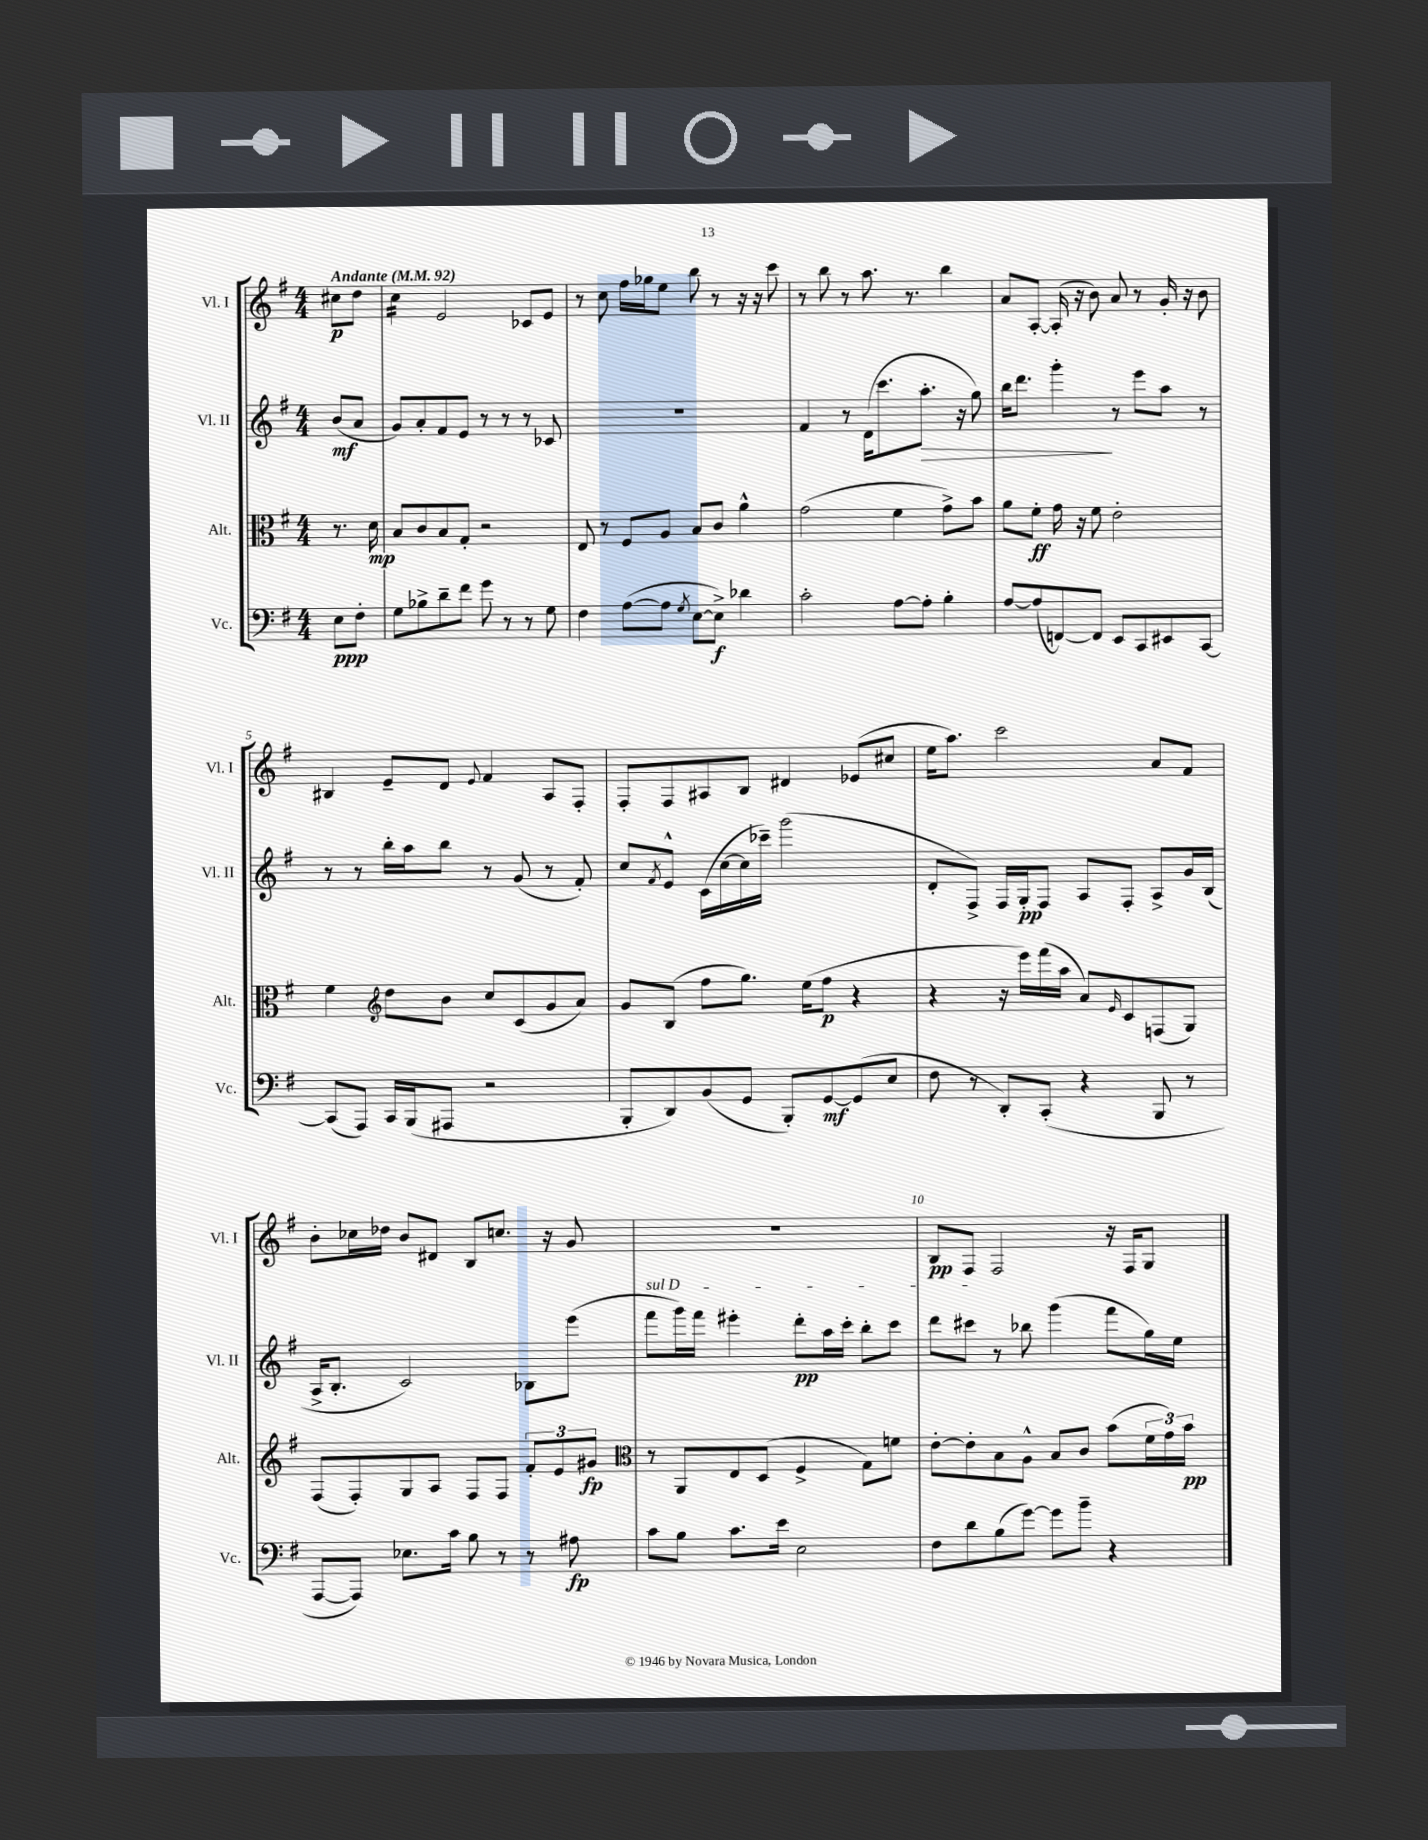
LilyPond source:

<<
\new StaffGroup <<
\new Staff = "s0" \with { instrumentName = "Vl. I" shortInstrumentName = "Vl. I" } {
    \clef treble \key g \major \numericTimeSignature \time 4/4 \partial 4 \tempo "Andante" 4 = 92
    cis''8\p d''8 |
    c''4:16 e'2 ces'8 e'8 |
    r8 c''8 fis''16 ges''16 e''8 b''8 r8 r16 r16 c'''8 |
    r8 b''8 r8 a''8. r8. b''4 |
    a'8 a8~-. a16-.( r16 b'8) a'8 r8 g'16-. r16 b'8 |
    bis4 e'8-- d'8 \appoggiatura { e'8 } fis'4 a8 fis8-. |
    fis8-. fis8 ais8 b8 dis'4 ees'8( cis''8 |
    e''16 a''8.) c'''2 a'8 fis'8 |
    b'8-. ces''16 des''16 b'8 dis'8 b8 c''8. r16 g'8 |
    R1 |
    b8\pp fis8 fis2 r16 fis16 g8 \bar "|." |
}
\new Staff = "s1" \with { instrumentName = "Vl. II" shortInstrumentName = "Vl. II" } {
    \clef treble \key g \major \numericTimeSignature \time 4/4 \partial 4
    b'8\mf( a'8 |
    g'8) a'8-. fis'8 e'8 r8 r8 r8 ces'8 |
    R1 |
    fis'4 r8 d'16( c'''8. a''8.-.\> r16 g''8) |
    b''16 d'''8. g'''4-.\! r8 e'''8 a''8 r8 |
    r8 r8 b''16-. a''16 b''8 r8 g'8( r8 fis'8-.) |
    c''8 \acciaccatura { fis'8 } e'8-^ c'16( c''16~ c''16 ces'''16--) g'''2( |
    d'8-. fis8->) fis16 g16-.\pp fis8 a8 fis8-. a8-> g'16 b16( |
    a16-> b8.-. c'2) bes8 e'''8( |
    \once \override TextSpanner.bound-details.left.text = \markup { \italic "sul D" } fis'''8\startTextSpan g'''16) fis'''16 eis'''4-. d'''8-.\pp a''16 c'''16-. b''8-. c'''8 |
    d'''8 cis'''8\stopTextSpan r8 bes''8 g'''4( fis'''8 g''16) e''16 \bar "|." |
}
\new Staff = "s2" \with { instrumentName = "Alt." shortInstrumentName = "Alt." } {
    \clef alto \key g \major \numericTimeSignature \time 4/4 \partial 4
    r8. d'16\mp |
    b8 c'8 b8 g8-. r2 |
    e8 r8 fis8 a8 b8 c'8 a'4-^ |
    g'2( fis'4 g'8->) b'8 |
    a'8 fis'8-.\ff g'16 r16 fis'8 e'2-. |
    fis'4 \clef treble d''8 b'8 c''8 c'8( g'8 a'8) |
    g'8 b8( fis''8 g''8.) e''16( fis''8\p r4 |
    r4 r16 e'''16) fis'''16( a''16 a'8) \grace { e'16 } c'8 f8( g8) |
    fis8( fis8-.) g8 a8 fis8 fis8 \tuplet 3/2 { fis'8-. e'8 gis'8\fp } |
    \clef alto r8 a,8 e8 d8( fis4-> g8) f'8 |
    e'8~-. e'8-. b8 a8-^ b8 c'8 b'8( \tuplet 3/2 { fis'16 g'16) b'16\pp } \bar "|." |
}
\new Staff = "s3" \with { instrumentName = "Vc." shortInstrumentName = "Vc." } {
    \clef bass \key g \major \numericTimeSignature \time 4/4 \partial 4
    e8\ppp fis8-. |
    g8 bes8-> d'8-- fis'8 g'8 r8 r8 g8 |
    fis4 a8~( a8 \acciaccatura { g8 } e8~ e8->\f) des'4 |
    c'2-. a8~ a8-. b4-. |
    a8~ a8( f,8~) f,8 e,8 c,8 eis,8 c,8~ |
    c,8( a,,8) c,16 b,,16( ais,,8 r2 |
    b,,8-. d,8) b,8( g,8 b,,8-.) g,8~\mf g,8( e8 |
    fis8 r8 d,8-.) c,8-.( r4 b,,8 r8 |
    a,,8~ a,,8) ees8. c'16 b8 r8 r8 ais8\fp |
    c'8 b8 c'8. e'16 e2 |
    fis8 d'8 b8( g'8~) g'8 b'8-- r4 \bar "|." |
}
>>
>>
\layout { \context { \Score \override BarNumber.break-visibility = ##(#f #t #t) barNumberVisibility = #(every-nth-bar-number-visible 5) } }
